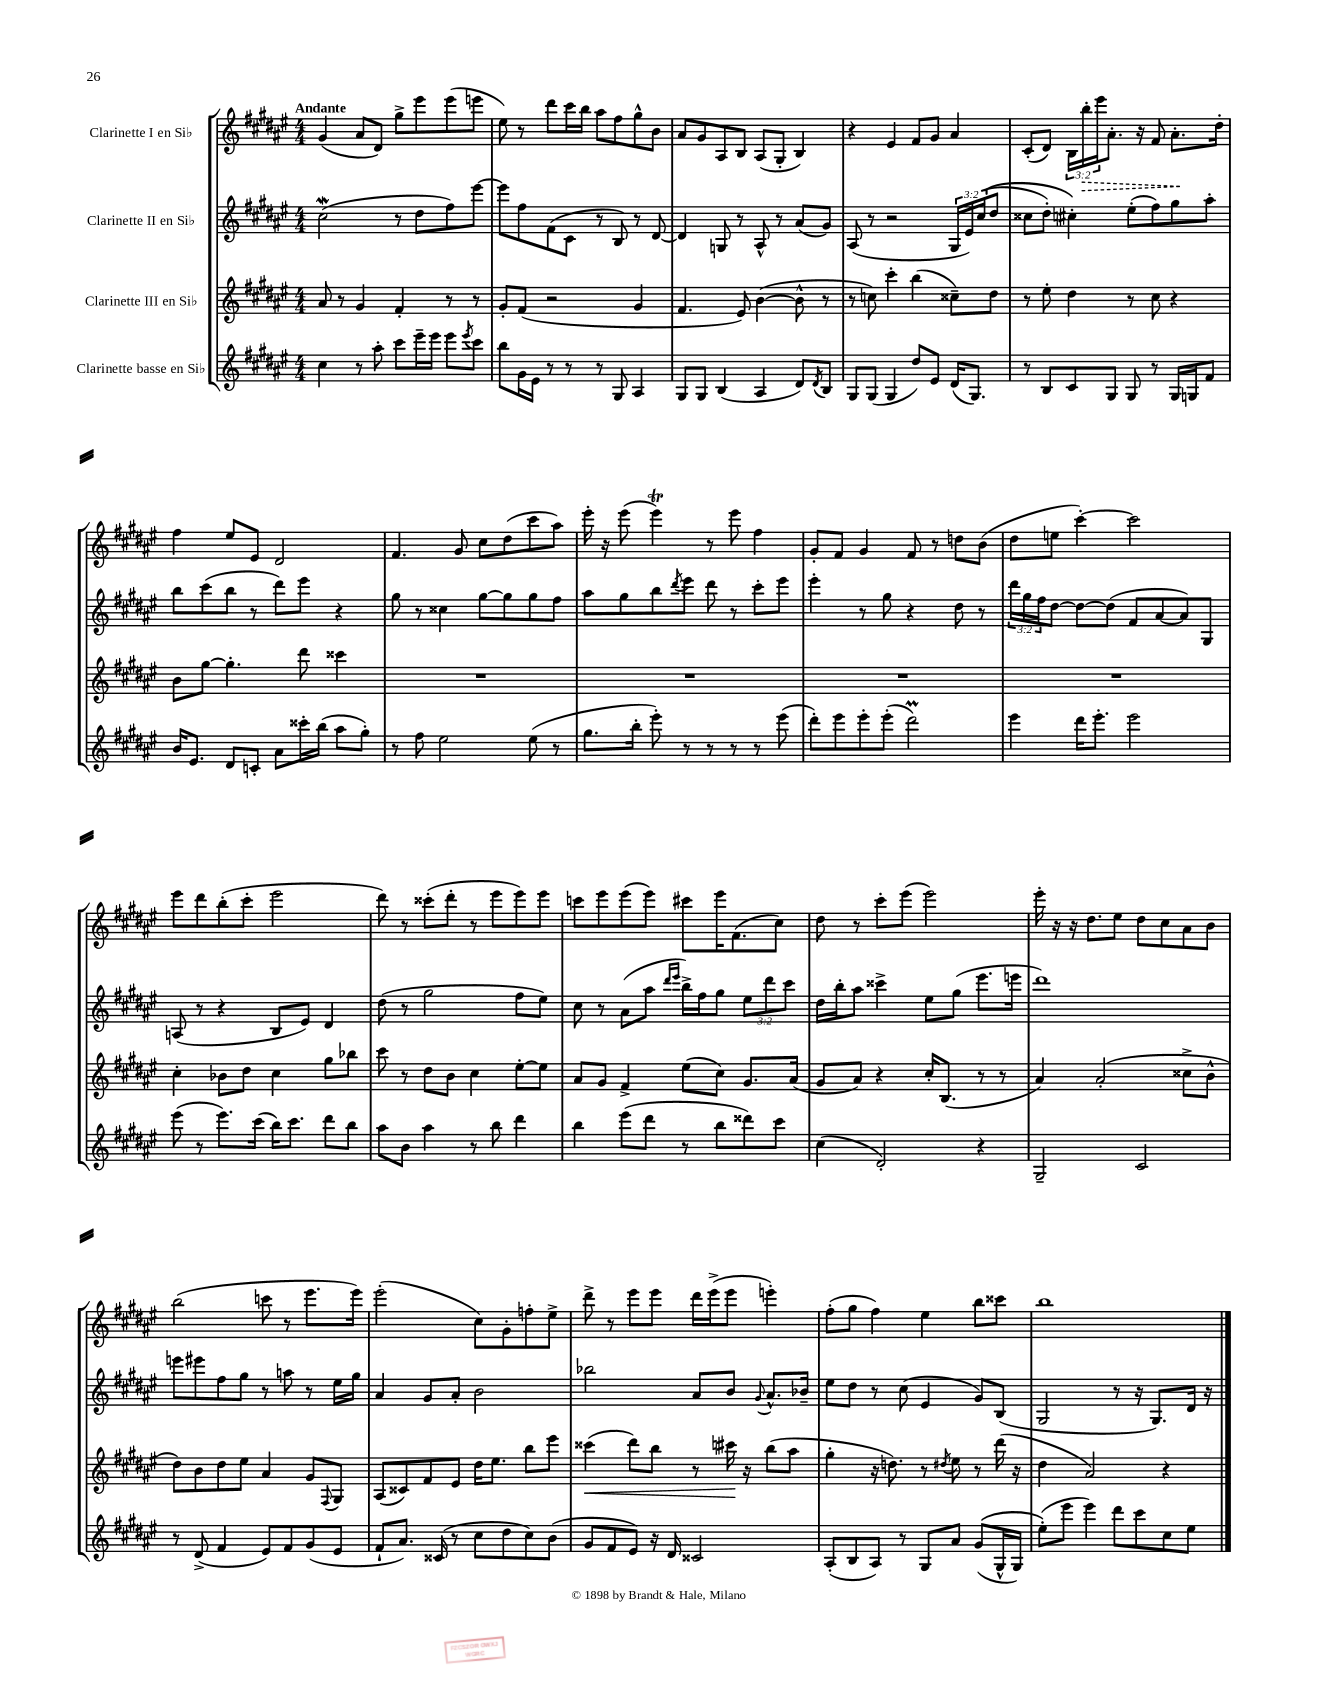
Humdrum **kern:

**kern	**kern	**kern	**kern
*staff4	*staff3	*staff2	*staff1
*clefG2	*clefG2	*clefG2	*clefG2
*k[f#c#g#d#a#e#]	*k[f#c#g#d#a#e#]	*k[f#c#g#d#a#e#]	*k[f#c#g#d#a#e#]
*M4/4	*M4/4	*M4/4	*M4/4
4cc#	8a#	(2cc#	(4g#
.	8r	.	.
8r	4g#	.	8a#
8aa#'	.	.	8d#)
8ccc#	4f#'	8r	8gg#^
16eee#~	.	8dd#	8eee#
16eee#	.	.	.
8eee#	8r	8ff#)	(8eee#
8qeee#	.	.	.
8ccc#	8r	[8eee#	8eee
=	=	=	=
8bb	8g#'	8eee#]	8ee#)
16g#	(8f#	8ff#	8r
16e#	.	.	.
8r	2r	(8f#	8ddd#
8r	.	8c#	16ccc#
.	.	.	16bb
8r	.	8r	8aa#
8G#	.	8B)	8ff#
4A#	4g#	8r	8gg#^^
.	.	[8d#	8b
=	=	=	=
8G#	4.f#	4d#]	8a#
8G#	.	.	8g#
(4B	.	8G	8A#
.	8e#)	8r	8B
4A#	([4b	8A#^^	(8A#
.	.	8r	8G#'
8d#)	8b^^]	(8a#	4B)
8qd#	.	.	.
8B	8r	8g#)	.
=	=	=	=
8G#	8r	(8A#	4r
(8G#	8cc)	8r	.
4G#	4ccc#'	2r	4e#
8dd#)	(4bb	.	8f#
8e#	.	.	8g#
(16d#	8cc##~)	24G#	4a#
.	.	24e#)	.
8.G#)	.	.	.
.	.	&((24cc#	.
.	8dd#	8dd#	.
=	=	=	=
8r	8r	8cc##	(8c#'
8B	8ee#'	8dd#')	8d#)
8c#	4dd#	4cc#'&)	24B
.	.	.	24bb'
.	.	.	24eee#
8G#	.	.	8.a#'
8G#	8r	(8ee#'	.
.	.	.	16r
8r	8cc#	8ff#)	8f#
16G#	4r	8gg#	8.a#'
16G	.	.	.
8f#	.	8aa#'	.
.	.	.	16dd#'
=	=	=	=
16b	8b	8bb	4ff#
8.e#	.	.	.
.	[8gg#	(8ccc#	.
8d#	4.gg#']	8bb	8ee#
8c'	.	8r	8e#
8a#	.	8ddd#)	2d#
16ccc##'	8ddd#	8eee#	.
(16bb	.	.	.
8aa#	4ccc##	4r	.
8gg#')	.	.	.
=	=	=	=
8r	1r	8gg#	4.f#
8ff#	.	8r	.
2ee#	.	4cc##	.
.	.	.	8g#
.	.	[8gg#	8cc#
.	.	8gg#]	(8dd#
(8ee#	.	8gg#	8ccc#
8r	.	8ff#	8aa#)
=	=	=	=
8.gg#	1r	8aa#	16eee#'
.	.	.	16r
.	.	8gg#	(8eee#
16bb'	.	.	.
8eee#')	.	8bb	4eee#)
.	.	8qddd#	.
8r	.	8eee#	.
8r	.	8ddd#	8r
8r	.	8r	8eee#
8r	.	8ccc#'	4ff#
(8eee#	.	8eee#	.
=	=	=	=
8ddd#')	1r	4eee#'	8g#'
8eee#	.	.	8f#
8eee#'	.	8r	4g#
(8eee#'	.	8gg#	.
2ddd#)	.	4r	8f#
.	.	.	8r
.	.	8dd#	8dd
.	.	8r	(8b
=	=	=	=
4eee#	1r	24ddd#	8dd#
.	.	24gg#	.
.	.	24ff#	.
.	.	[8dd#	8ee
16ddd#	.	8dd#_	[4ccc#')
8.eee#'	.	.	.
.	.	(8dd#]	.
2eee#	.	8f#	2ccc#]
.	.	[8a#	.
.	.	8a#])	.
.	.	8G#	.
=	=	=	=
(8eee#	4cc#'	(8A	8eee#
8r	.	8r	8ddd#
8.eee#)	8b-	4r	(8bb'
.	8dd#	.	8ccc#'
(16ccc#	.	.	.
16bb)	4cc#	8B	2eee#
8.ccc#	.	.	.
.	.	8e#)	.
8ddd#	8gg#	4d#	.
8bb	8bb-	.	.
=	=	=	=
8aa#	8ccc#	(8dd#	8ddd#)
8b	8r	8r	8r
4aa#	8dd#	2gg#	(8ccc##'
.	8b	.	8ddd#'
8r	4cc#	.	8r
8bb	.	.	8eee#
4ddd#	[8ee#'	8ff#	8eee#)
.	8ee#]	8ee#)	8eee#
=	=	=	=
4bb	8a#	8cc#	8ccc
.	8g#	8r	8eee#
(8eee#	4f#^	(8a#	(8eee#
8ddd#	.	8aa#	8eee#)
.	.	16qqddd#	.
.	.	16qqeee#	.
8r	(8ee#	16bb^)	8ccc#
.	.	16ff#	.
8bb	8cc#)	8gg#	16eee#
.	.	.	(8.f#
8ddd##)	8.g#	12ee#	.
.	.	12ddd#	.
8ccc#	.	.	8cc#)
.	.	12ccc#	.
.	(16a#	.	.
=	=	=	=
(4cc#	8g#	16dd#	8dd#
.	.	16bb'	.
.	8a#)	8aa#	8r
2d#')	4r	4ccc##^	8ccc#'
.	.	.	(8eee#
.	16cc#'	8ee#	2eee#)
.	(8.B	.	.
.	.	(8gg#	.
4r	8r	8.eee#	.
.	8r	.	.
.	.	16eee	.
=	=	=	=
2G#~	4a#)	1ddd#)	16eee#'
.	.	.	16r
.	.	.	16r
.	.	.	8.dd#
.	(2a#'	.	.
.	.	.	8ee#
2c#	.	.	8dd#
.	.	.	8cc#
.	8cc##^	.	8a#
.	8b^^	.	8b
=	=	=	=
8r	8dd#)	8eee	(2bb
(8d#^	8b	8eee#	.
4f#	8dd#	8ff#	.
.	8ee#	8gg#	.
8e#)	4a#	8r	8ccc
8f#	.	8aa	8r
(8g#	8g#	8r	8.eee#
.	8qqF#	.	.
8e#	8G#	16ee#	.
.	.	16gg#	16eee#)
=	=	=	=
8f#`	(8A#	4a#	(2eee#'
8.a#)	8c##)	.	.
.	8f#	8g#	.
(16c##	.	.	.
8r	8e#	8a#'	.
8cc#	16dd#	2b	8cc#)
.	8.ee#	.	.
8dd#	.	.	8g#'
8cc#)	8bb	.	8ff'
(8b	8eee#	.	8ee#^
=	=	=	=
8g#	(4ccc##	2bb-	8ddd#^
8f#	.	.	8r
8e#)	8ddd#)	.	8eee#
16r	8bb	.	8eee#
16d#	.	.	.
2c##	8r	8a#	16ddd#
.	.	.	(16eee#^
.	16ccc#	8b	8eee#
.	16r	.	.
.	.	8qqg#	.
.	(8bb	8.a#^^	4eee')
.	8aa#	.	.
.	.	16b-~	.
=	=	=	=
(8A#'	4gg#'	8ee#	(8ff#'
8B	.	8dd#	8gg#
8A#)	16r	8r	4ff#)
.	8.dd)	.	.
8r	.	(8cc#	.
8G#	8r	4e#	4ee#
.	8qdd#	.	.
8a#	8ee#	.	.
&((8g#	8r	8g#)	8bb
16G#^^	(16ddd#	(8B	8ccc##
16G#)	16r	.	.
=	=	=	=
(8ee#'&)	4dd#	2G#	1bb
8eee#	.	.	.
4eee#)	2a#)	.	.
8ddd#	.	8r	.
8ccc#	.	16r	.
.	.	8.G#)	.
8cc#	4r	.	.
8ee#	.	16d#	.
.	.	16r	.
==	==	==	==
*-	*-	*-	*-
